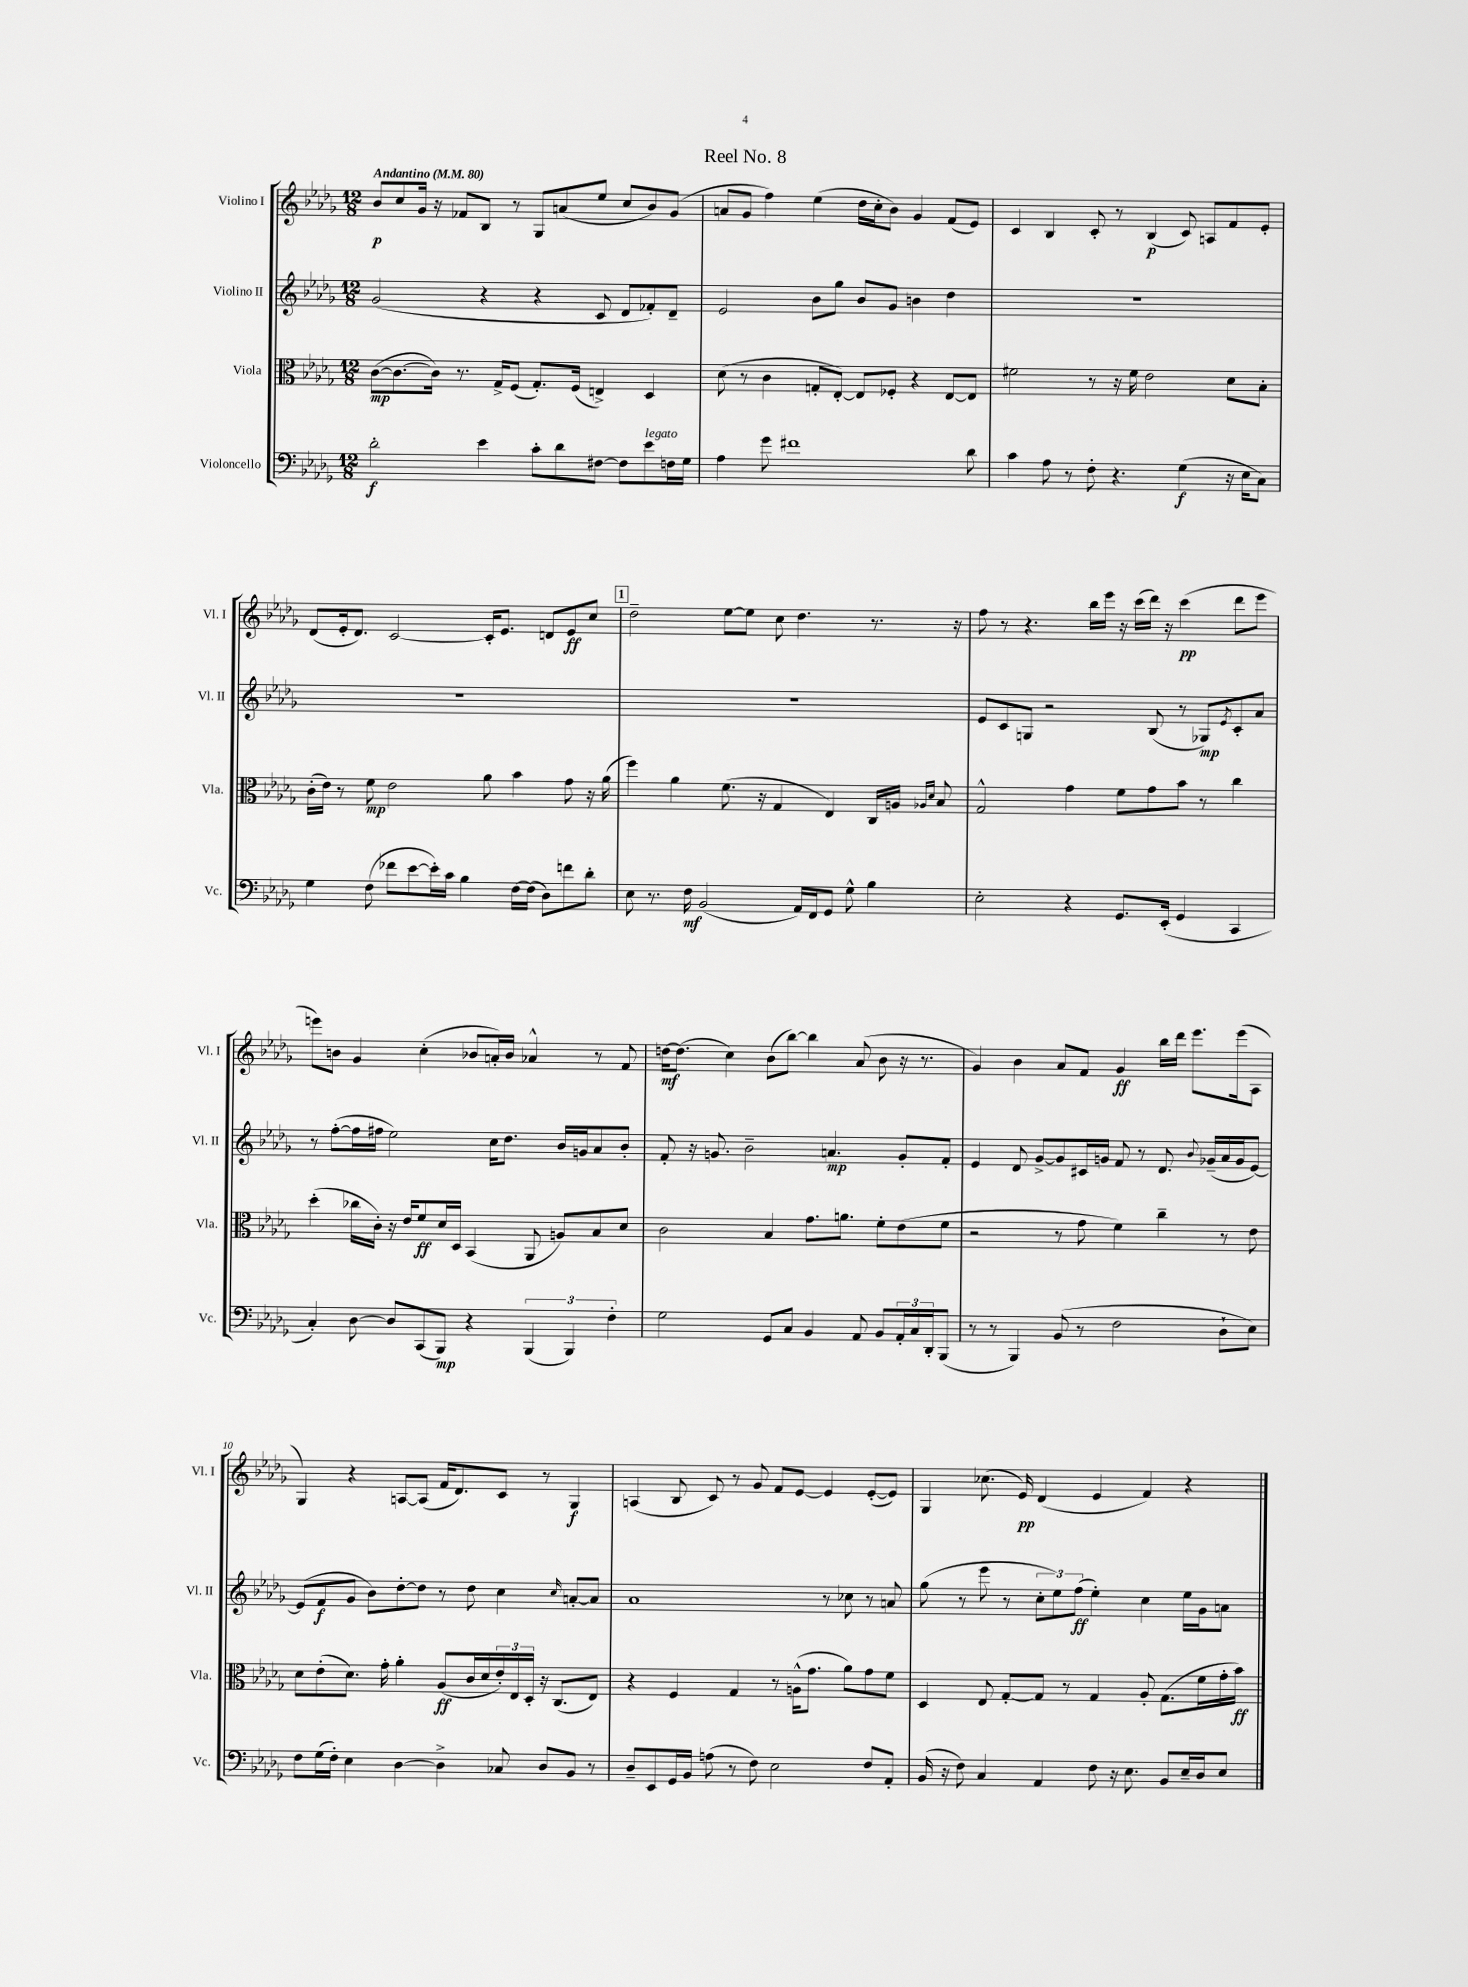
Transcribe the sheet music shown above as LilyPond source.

\header { title = "Reel No. 8" }
<<
\new StaffGroup <<
\new Staff = "s0" \with { instrumentName = "Violino I" shortInstrumentName = "Vl. I" } {
    \clef treble \key des \major \numericTimeSignature \time 12/8 \tempo "Andantino" 4 = 80
    bes'8\p c''8 ges'16 r16 fes'8 bes8 r8 ges8 a'8( ees''8 c''8 bes'8) ges'8( |
    a'8 ges'8 f''4) ees''4( des''16 c''16-. bes'8) ges'4 f'8( ees'8) |
    c'4 bes4 c'8-. r8 bes4\p( c'8) a8 f'8 ees'8-. |
    des'8( ees'16-. des'8.) c'2~ c'16-. ees'8. d'8 ees'8\ff c''8 |
    \mark \markup { \box "1" } des''2-- ees''8~ ees''8 c''8 des''4. r8. r16 |
    f''8 r8 r4. bes''16 ees'''16 r16 c'''16( des'''16) r16 c'''4\pp( des'''8 ees'''8 |
    e'''8) b'8 ges'4 c''4-.( bes'8 a'16-.) bes'16 aes'4-^ r8 f'8 |
    d''16~\mf d''8.( c''4) bes'8( bes''8~) bes''4 aes'8( bes'8 r16 r8. |
    ges'4) bes'4 aes'8 f'8 ges'4\ff bes''16 des'''16 ees'''8. ees'''16( aes8 |
    ges4) r4 a8~ a8( f'16 des'8.) c'8 r8 ges4\f |
    a4( bes8 c'8) r8 ges'8 f'8 ees'8~ ees'4 ees'8~-.( ees'8) |
    ges4 ces''8.( ees'16\pp) des'4( ees'4 f'4) r4 \bar "|." |
}
\new Staff = "s1" \with { instrumentName = "Violino II" shortInstrumentName = "Vl. II" } {
    \clef treble \key des \major \numericTimeSignature \time 12/8
    ges'2( r4 r4 c'8 des'8 fes'8-.) des'8-- |
    ees'2 bes'8 ges''8 bes'8 ges'8 b'4 des''4 |
    R1. |
    R1. |
    \mark \markup { \box "1" } R1. |
    ees'8 c'8 g8 r2 bes8( r8 ges8\mp) \acciaccatura { ees'8 } c'8-. aes'8 |
    r8 f''8~-.( f''16 fis''16 ees''2) c''16 des''8. bes'16 g'16 aes'8 bes'8-. |
    f'8-. r16 g'8. bes'2-- a'4.\mp g'8-. f'8-. |
    ees'4 des'8 ges'8~-> ges'8 cis'16 g'16 f'8 r8 des'8. \appoggiatura { bes'8 } ges'16--( aes'16 ges'16 ees'8~) |
    ees'8( f'8\f ges'8 bes'8) des''8~-. des''8 r8 des''8 c''4 \grace { c''16 } a'8~-. a'8 |
    aes'1 r8 ces''8 r8 a'8 |
    ges''8( r8 ees'''8 r8 \tuplet 3/2 { c''8-. ees''8) f''8\ff( } ees''4-.) c''4 ees''16 ges'16 a'8 \bar "|." |
}
\new Staff = "s2" \with { instrumentName = "Viola" shortInstrumentName = "Vla." } {
    \clef alto \key des \major \numericTimeSignature \time 12/8
    c'8~\mp( c'8.~ c'16) r8. ges16-> f8( ges8.-.) f16( e4->) des4 |
    des'8( r8 c'4 g8-. ees8~-.) ees8 fes8-. r4 ees8~ ees8 |
    fis'2 r8 r16 fis'16 ees'2 des'8 bes8-. |
    c'16-.( ees'16) r8 f'8\mp ees'2 aes'8 bes'4 ges'8 r16 aes'16( |
    \mark \markup { \box "1" } f''4) aes'4 f'8.( r16 ges4 ees4) c16 a16 \grace { aes16 des'16 } bes8 |
    ges2-^ ges'4 f'8 ges'8 bes'8 r8 c''4 |
    des''4-.( ces''16 c'16-.) r16 ees'16 f'8\ff des'16 des16 bes,4( aes,8 a8) bes8 des'8 |
    c'2 bes4 ges'8. a'8. f'8-. ees'8( f'8 |
    r2 r8 ges'8 f'4) c''4-- r8 ees'8 |
    des'8 ees'8-.( des'8.) ges'16-. aes'4-. aes8\ff( c'16 des'16 \tuplet 3/2 { ees'16-.) ees16 des16-. } r16 c8.( ees8) |
    r4 f4 ges4 r8 a16-^( ges'8. aes'8) ges'8 f'8 |
    des4 ees8 ges8~-. ges8 r8 ges4 aes8-. ges8.( f'16 ges'16-. bes'16\ff) \bar "|." |
}
\new Staff = "s3" \with { instrumentName = "Violoncello" shortInstrumentName = "Vc." } {
    \clef bass \key des \major \numericTimeSignature \time 12/8
    des'2-.\f ees'4 c'8-. des'8 fis8~ fis8 ees'8^\markup { \italic "legato" } f16 ges16 |
    aes4 ges'8 fis'1 des'8 |
    c'4 aes8 r8 f8-. r4. ges4\f( r16 ees16 c8) |
    ges4 f8( fes'8 ees'8~ ees'16-.) c'16 bes4 f16~ f16( des8) f'8 des'8-. |
    \mark \markup { \box "1" } ees8 r8. f16\mf bes,2( aes,16) f,16 ges,8 ges8-^ bes4 |
    ees2-. r4 ges,8. ees,16-.( ges,4 c,4 |
    c4-.) des8~ des8 c,8( bes,,8\mp) r4 \tuplet 3/2 { bes,,4( bes,,4) f4-. } |
    ges2 ges,8 c8 bes,4 aes,8 bes,8 \tuplet 3/2 { aes,16-. c16 des,16-. } bes,,8( |
    r8 r8 bes,,4) bes,8( r8 f2 des8-! ees8) |
    f8 ges16( f16-.) ees4 des4~ des4-> ces8 des8 bes,8 r8 |
    des8-- ees,8 ges,16 bes,16 a8( r8 f8) ees2 f8 aes,8-. |
    bes,16( r16 f8) c4 aes,4 f8 r16 ees8. bes,8 ees16-- des16 ees8 \bar "|." |
}
>>
>>
\layout { \context { \Score \override BarNumber.break-visibility = ##(#f #t #t) barNumberVisibility = #(every-nth-bar-number-visible 5) } }
